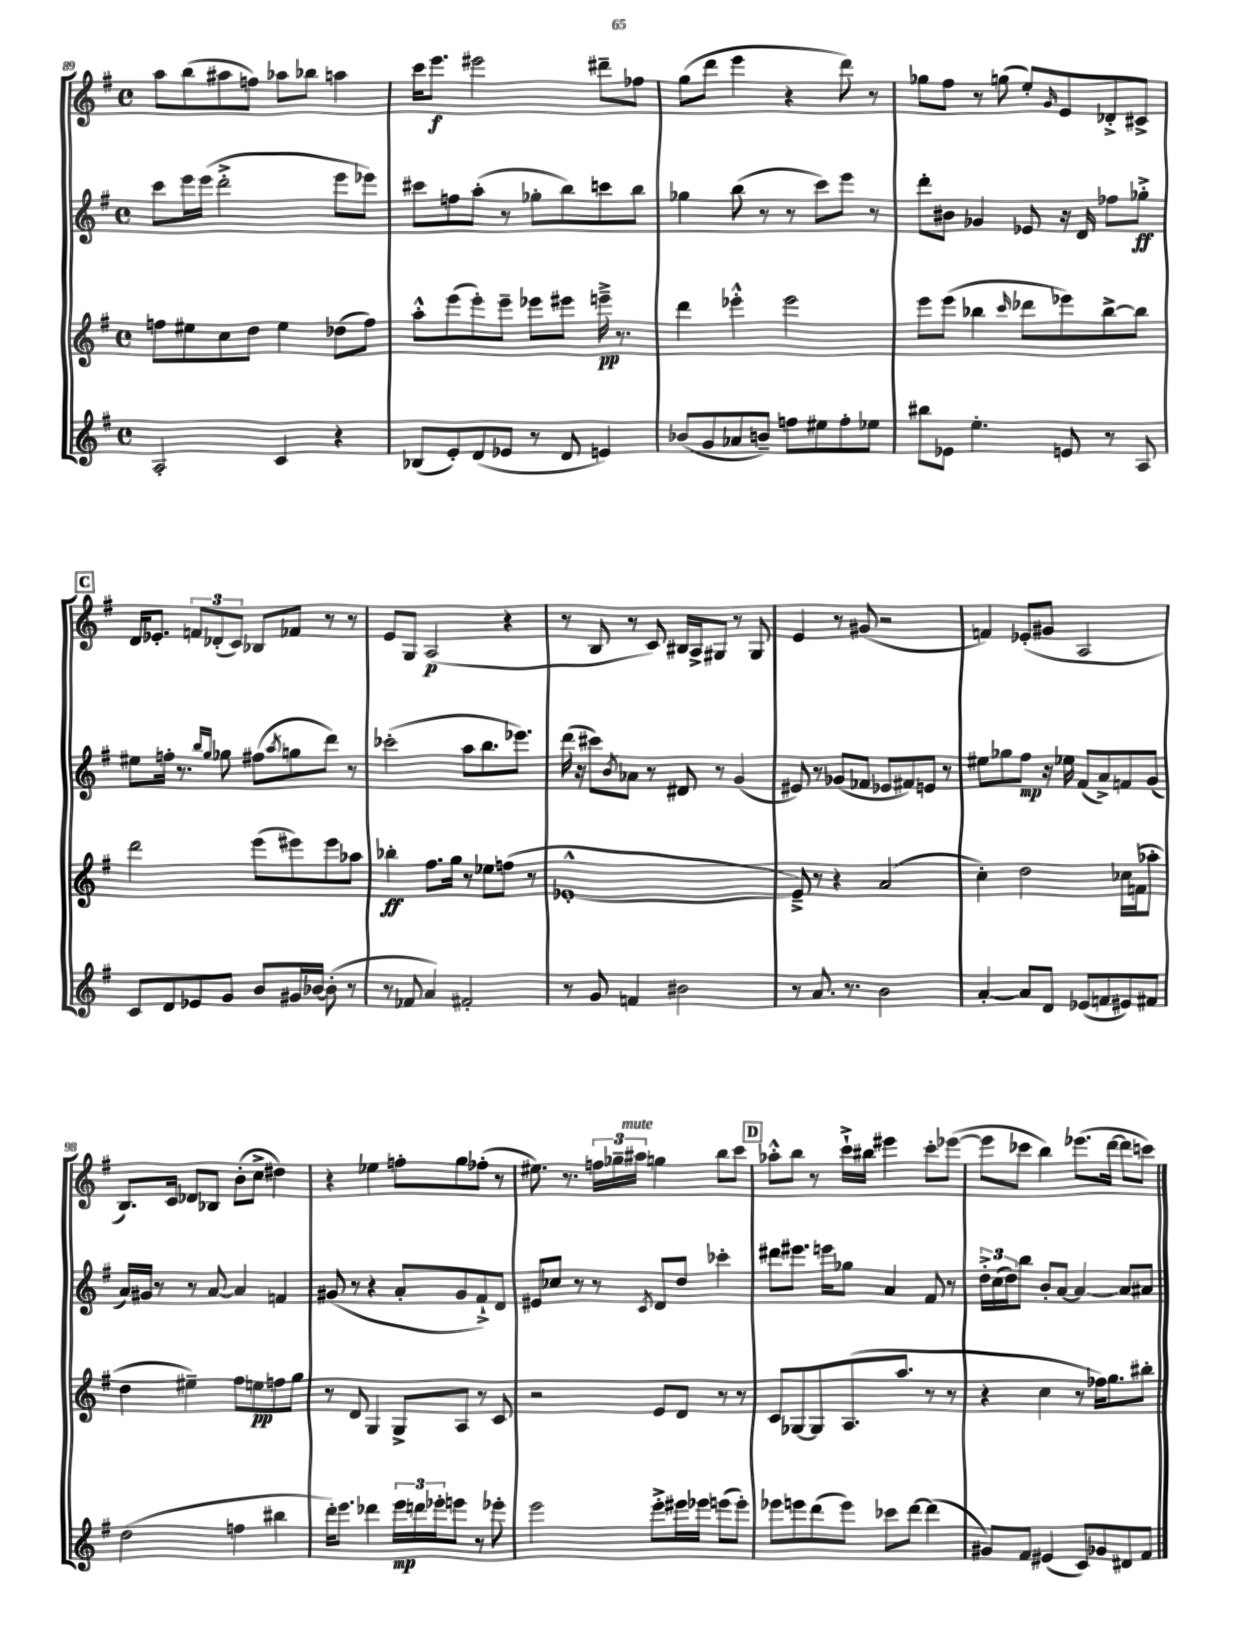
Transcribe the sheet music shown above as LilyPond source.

<<
\new StaffGroup <<
\new Staff = "s0" {
    \clef treble \key g \major \defaultTimeSignature \time 4/4
    a''8 b''8( ais''8 f''8) aes''8 bes''8 a''4 |
    c'''16 e'''8.\f eis'''2 dis'''8-- fes''8 |
    g''8( d'''8 e'''4 r4 d'''8) r8 |
    ges''8 fis''8 r8 g''8( e''8-.) \grace { g'16 } e'8 des'8-.-> cis'8-> |
    \mark \markup { \box "C" } d'16 ees'8.-. \tuplet 3/2 { f'8 des'8-.( c'8) } bes8 fes'8 r8 r8 |
    e'8 g8 a2\p( r4 |
    r8 b8 r8 c'8) bis16 a16-> gis8 r8 gis8 |
    e'4 r8 gis'8( r2 |
    f'4) ees'8-.( gis'8 a2 |
    b8.) c'16 des'8 bes8 b'8-.( c''8-> dis''4) |
    r4 ees''4 f''8-. g''8 fes''8-.( r8 |
    eis''8.) r8. \tuplet 3/2 { f''16 ges''16-- ais''16^\markup { \italic "mute" } } g''4 b''8 c'''8 |
    \mark \markup { \box "D" } aes''8-.-^ b''8 r8 c'''16-!-> bis''16 eis'''4 c'''8-. ees'''8~( |
    ees'''8 ces'''8 b''4) ees'''8.( d'''16~ d'''8 c'''8) \bar "|." |
}
\new Staff = "s1" {
    \clef treble \key g \major \defaultTimeSignature \time 4/4
    c'''8 e'''16 e'''16( d'''2-.-> e'''8 ees'''8) |
    cis'''8 f''8 a''8-.( r8 ges''8-. b''8) c'''8 b''8 |
    ges''4 b''8( r8 r8 c'''8) e'''8 r8 |
    d'''8-. bis'8 ges'4 ees'8 r16 d'16 fes''8 ges''8-.->\ff |
    \mark \markup { \box "C" } eis''8 f''16-. r8. \grace { b''16 g''16 } ges''8 fis''8( \acciaccatura { a''8 } g''8 d'''8) r8 |
    ces'''2-.( a''8 b''8. ees'''8.) |
    d'''16( r16 cis'''8) \acciaccatura { b'8 } aes'8 r8 dis'8 r8 g'4( |
    eis'8) r8 ges'8( fes'8 ees'8 fis'8) e'8 r8 |
    eis''8 ges''8 fis''8\mp r16 ees''16 fis'8( a'8->) f'8 g'8( |
    a'16) gis'16 r8 r8 a'8~ a'4 f'4 |
    gis'8( r8 r4 a'8-. gis'8 fis'8-!->) d'8 |
    eis'8 ces''8 r8 r8 \acciaccatura { c'8 } d'8 d''8 ces'''4-. |
    \mark \markup { \box "D" } dis'''8 eis'''8. e'''16 ges''8 a'4 fis'8 r8 |
    \tuplet 3/2 { d''16-.-> c''16( d''16) } b''8 b'8-. a'8~ a'4~ a'8 ais'8 \bar "|." |
}
\new Staff = "s2" {
    \clef treble \key g \major \defaultTimeSignature \time 4/4
    f''8 eis''8 c''8 d''8 eis''4 des''8( f''8) |
    a''8-.-^ e'''8( e'''8-.) e'''8-- ees'''8 eis'''8 e'''16--->\pp r8. |
    d'''4 ees'''4-.-^ ees'''2 |
    e'''8 e'''8( bes''4 \grace { c'''16 } des'''8 ees'''8) bes''8~-> bes''8 |
    \mark \markup { \box "C" } d'''2 e'''8( eis'''8) eis'''8 aes''8 |
    bes''4-.\ff fis''8. g''16 r8 ees''8 f''8( r8 |
    ees'1~-.-^ |
    ees'8--->) r8 r4 a'2( |
    c''4-.) d''2 ces''16 f'16( aes''8-. |
    d''4 eis''4--) fis''8 e''8\pp f''8 g''8 |
    r8 d'8 g4 g8-> a8 r8 c'8 |
    r2 e'8 d'8 r8 r8 |
    \mark \markup { \box "D" } c'8 ges8~ ges8 a8.( a''8. r8 r8 |
    r4 c''4 r8 fes''16) g''8. bis''8-. \bar "|." |
}
\new Staff = "s3" {
    \clef treble \key g \major \defaultTimeSignature \time 4/4
    a2-. c'4 r4 |
    bes8( e'8-.) d'8( ees'8 r8 d'8 e'4) |
    bes'8( g'8 aes'8 b'8--) f''8 eis''8 f''8-. ees''8 |
    bis''8 ees'8 e''4.-. e'8 r8 a8 |
    \mark \markup { \box "C" } c'8 d'8 ees'8 g'8 b'8 gis'16 bes'16~ bes'8-.( r8 |
    r8 fes'8 a'4) fis'2-. |
    r8 g'8 f'4 bis'2 |
    r8 a'8. r8. b'2 |
    a'4~-. a'8 d'8 ees'8( f'8 eis'8) fis'8 |
    d''2( f''4 bis''4 |
    d'''16-.) e'''8. des'''4 \tuplet 3/2 { e'''16\mp d'''16 ees'''16-. } e'''8 r8 ees'''8-. |
    e'''2 e'''8-.-> eis'''16 ees'''16 e'''8( e'''8-.) |
    \mark \markup { \box "D" } ees'''8 e'''8 d'''8( e'''8) ces'''8 d'''8~ d'''4( |
    gis'8) fis'8 eis'4( c'8) ges'8 dis'8 fis'8 \bar "|." |
}
>>
>>
\layout { \context { \Score currentBarNumber = #89 } }
